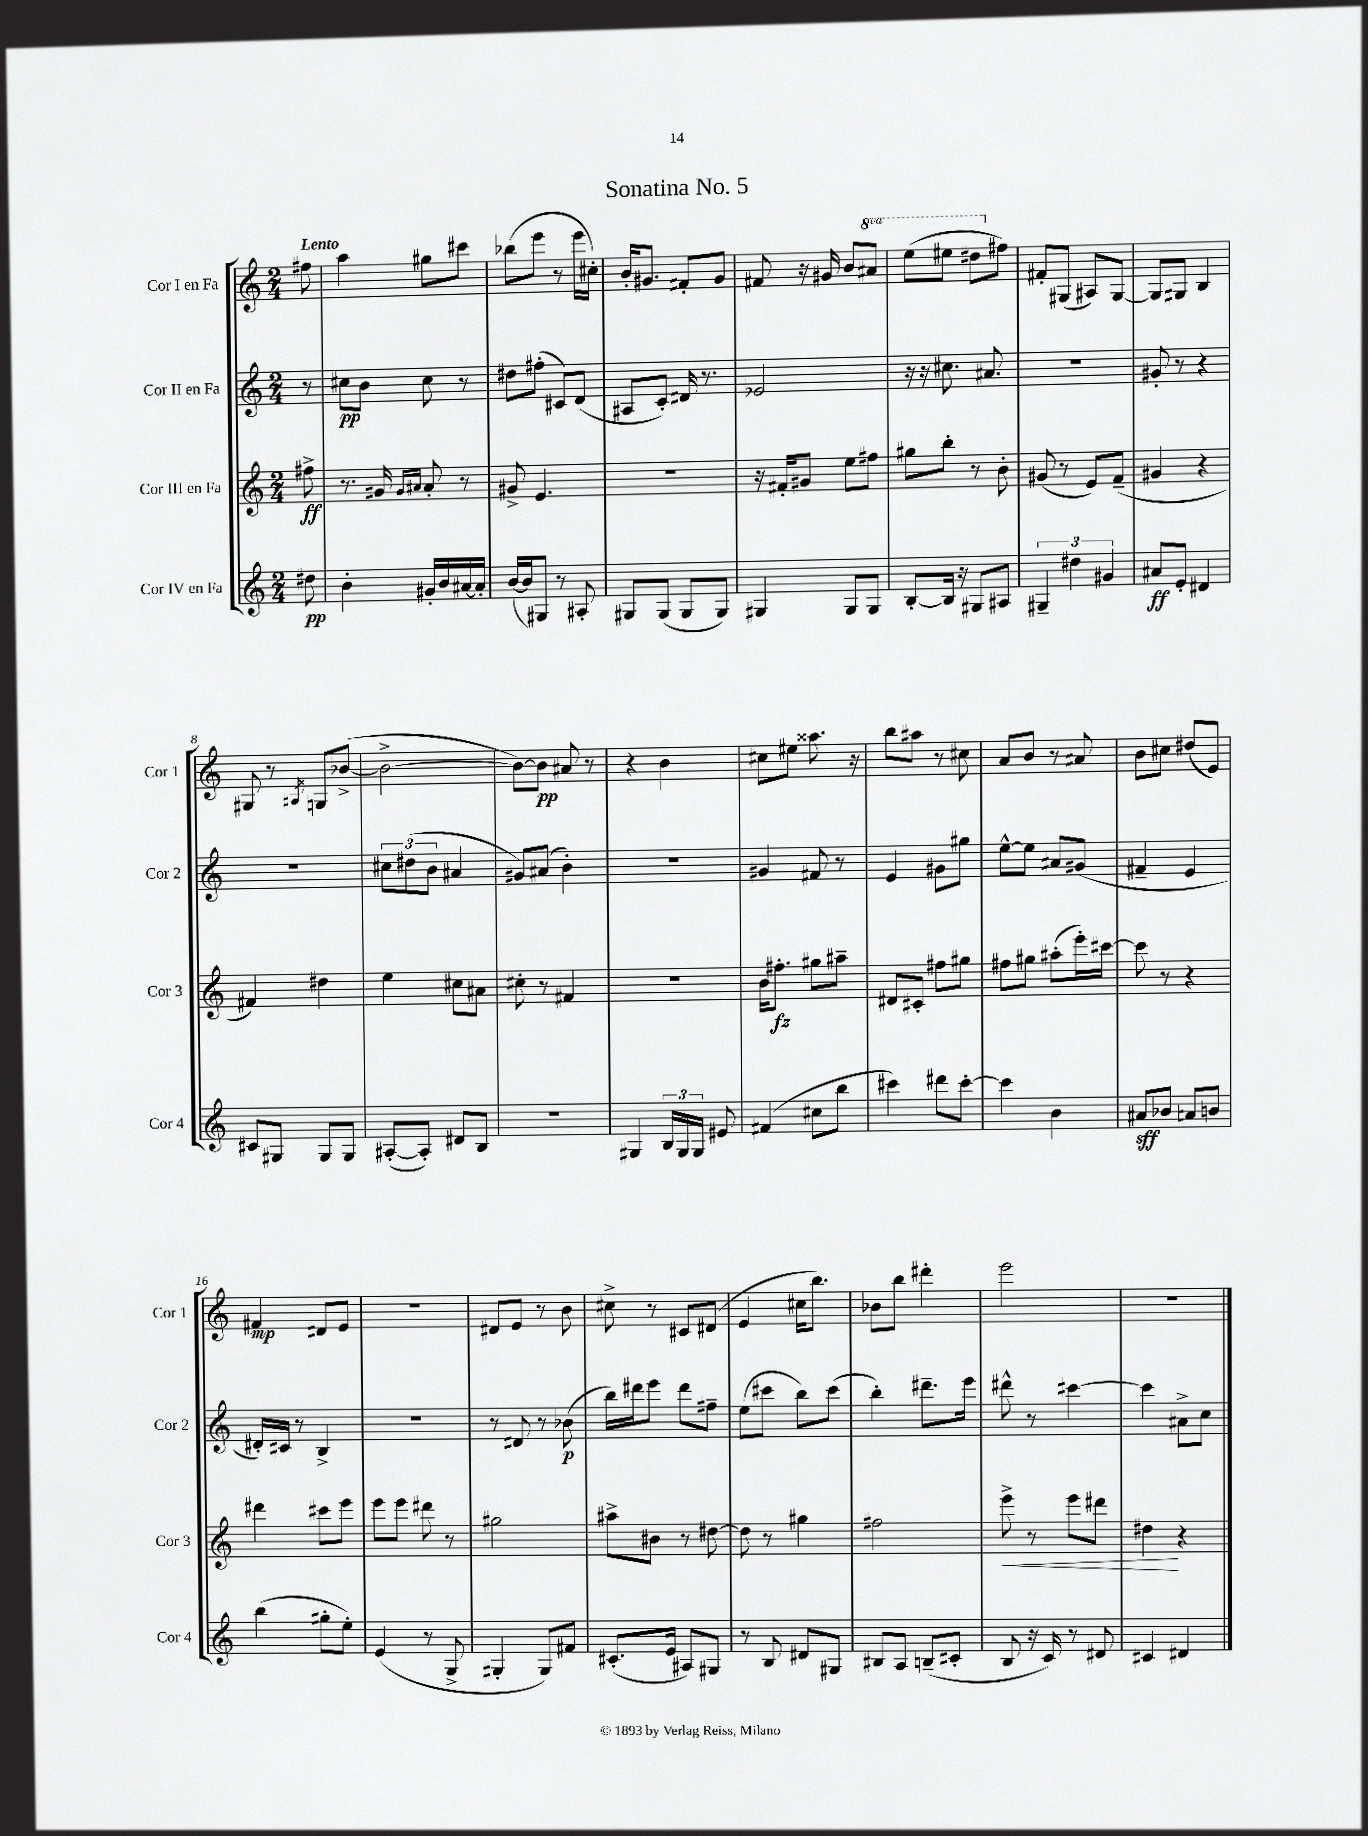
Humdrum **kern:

**kern	**kern	**kern	**kern
*staff4	*staff3	*staff2	*staff1
*clefG2	*clefG2	*clefG2	*clefG2
*k[]	*k[]	*k[]	*k[]
*M2/4	*M2/4	*M2/4	*M2/4
8dd#	8ff#^	8r	8ff#
=	=	=	=
4b'	8.r	8cc#	4aa
.	.	8b	.
.	16g#	.	.
.	16qqg#	.	.
.	16qqa#	.	.
16g#'	8a#'	8cc#	8gg#
16b	.	.	.
[16a#	8r	8r	8ccc#
16a#']	.	.	.
=	=	=	=
([16b	8g#^	8dd#	(8bb-
16b])	.	.	.
8G#	4.e	(8ff#'	8eee
8r	.	8c#)	8r
8A#'	.	(8d	16eee
.	.	.	16cc#')
=	=	=	=
8G#	2r	8A#	16b'
.	.	.	8.g#
(8G#	.	8c')	.
8G#	.	16d#	8f#'
.	.	8.r	.
8G#)	.	.	8g#
=	=	=	=
4G#	16r	2e-	8f#
.	16f#'	.	.
.	8g#	.	16r
.	.	.	16g#
8G#	8ee	.	8b
8G#	8ff#	.	8aa#
=	=	=	=
[8B'	8gg#	16r	(8eee
.	.	16r	.
16B]	8bb'	8.cc#	8eee#
16r	.	.	.
8G#	8r	.	8ddd#
.	.	8.a#	.
8A#	8b'	.	8ff#)
=	=	=	=
6G#~	(8g#	2r	8f#'
.	8r	.	(8G#
6dd#	.	.	.
.	8e)	.	8A#)
6g#	.	.	.
.	(8f~	.	[8G#
=	=	=	=
8a#	4g#	8g#'	8G#]
8e'	.	8r	8G#
4d#	4r	4r	4B
=	=	=	=
8c#	4f#)	2r	8G#
8G#	.	.	8r
.	.	.	8qA#
8G#	4dd#	.	8G
8G#	.	.	([8b-^
=	=	=	=
([8A#'	4ee	12cc#	2b-^_
.	.	(12dd#	.
8A#'])	.	.	.
.	.	12b	.
8d#	8cc#	4a#	.
8B	8a#	.	.
=	=	=	=
2r	8cc#'	8g#)	8b-_)
.	8r	(8a#	8b-]
.	4f#	4b')	8a#
.	.	.	8r
=	=	=	=
4G#	2r	2r	4r
24B	.	.	4b
24G#	.	.	.
24G#	.	.	.
8e#	.	.	.
=	=	=	=
(4f#	16b	4g#	8cc#
.	8.ff#'	.	.
.	.	.	8ee#
8cc#	8gg#	8f#	8.aa##
8bb	8aa#~	8r	.
.	.	.	16r
=	=	=	=
4ccc#)	8d#	4e	8bb
.	8c#'	.	8aa#
8ddd#	8ff#	8g#	8r
[8ccc#'	8gg#	8gg#	8cc#
=	=	=	=
4ccc#]	8ff#	[8ee^^	8a
.	8gg#	8ee]	8b
4b	(8aa#'	8a#	8r
.	16eee')	(8g#	8a#
.	[16ccc#	.	.
=	=	=	=
8a#	8ccc#]	4f#~	8b
8b-	8r	.	8cc#
8a	4r	4e	(8dd#
8b	.	.	8e)
=	=	=	=
(4bb	4ddd#	16d#')	4f#
.	.	16c#	.
.	.	8r	.
8gg#'	8ccc#	4B^	8d#
8ee')	8eee	.	8e
=	=	=	=
(4e	8eee	2r	2r
.	8eee	.	.
8r	8ddd#	.	.
8G^	8r	.	.
=	=	=	=
4G#'	2gg#	8r	8d#
.	.	8d#	8e
8G#)	.	8r	8r
8f#	.	(8b-	8b
=	=	=	=
(8.c#'	8aa#^	16bb)	8cc#^
.	.	16ddd#	.
.	8b#	8eee	8r
16e	.	.	.
8A#)	8r	8ddd#	8c#
8G#	[8dd#	8ff#~	(8d#
=	=	=	=
8r	8dd#]	(8ee	4e
8B	8r	8ccc#	.
8d#	4gg#	8bb)	16cc#
.	.	.	8.bb)
8G#	.	(8ccc#	.
=	=	=	=
8B#	2ff#	4bb')	8b-
8A	.	.	8bb
(8B~	.	8.ddd#~	4ddd#'
8c#'	.	.	.
.	.	16eee	.
=	=	=	=
8B	8eee^	8ddd#^^	2eee
16r	8r	8r	.
16c)	.	.	.
8r	8eee	[4ccc#	.
8d#	8ddd#	.	.
=	=	=	=
4c#	4dd#	4ccc#]	2r
4d#	4r	8a#^	.
.	.	8cc	.
==	==	==	==
*-	*-	*-	*-
